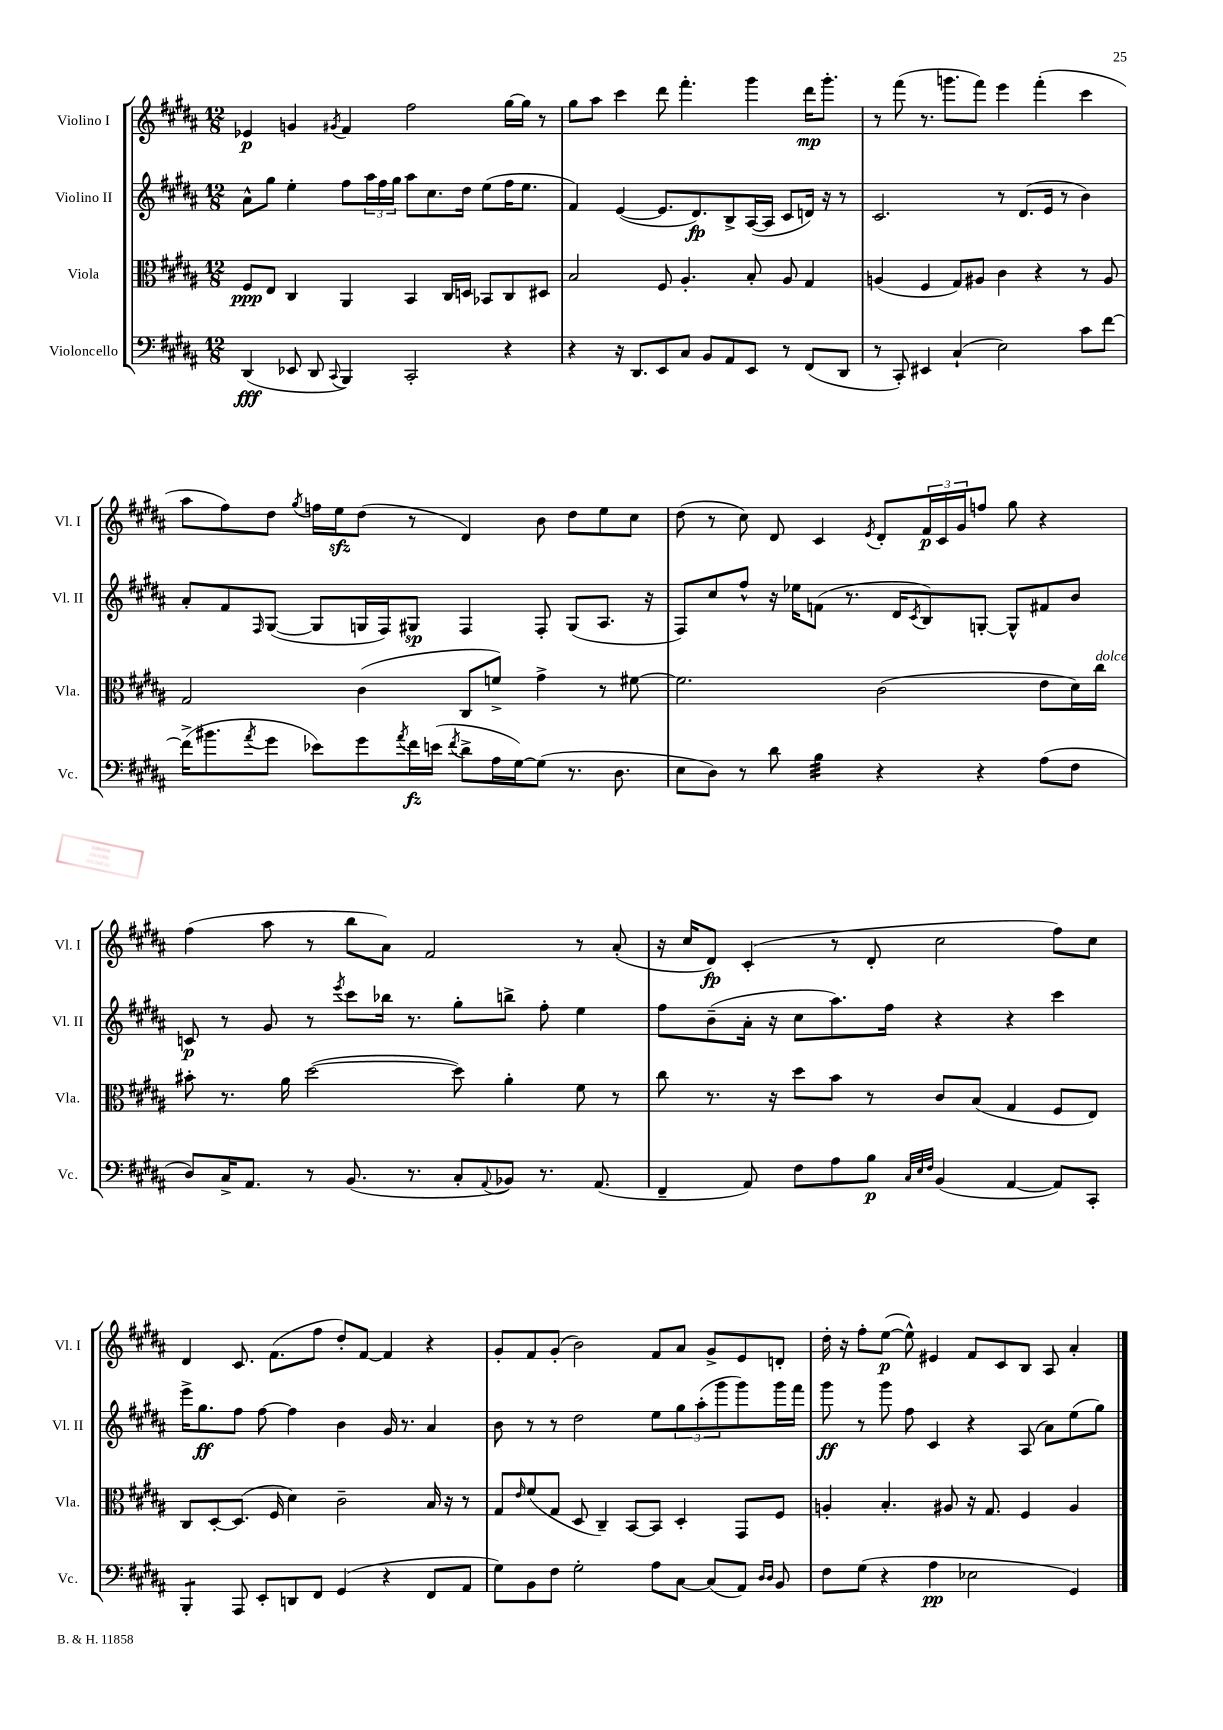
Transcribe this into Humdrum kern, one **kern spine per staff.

**kern	**kern	**kern	**kern
*staff4	*staff3	*staff2	*staff1
*clefF4	*clefC3	*clefG2	*clefG2
*k[f#c#g#d#a#]	*k[f#c#g#d#a#]	*k[f#c#g#d#a#]	*k[f#c#g#d#a#]
*M12/8	*M12/8	*M12/8	*M12/8
(4DD#/	8F#/L	8a#^^\L	4e-/
.	8E/J	8gg#\J	.
8EE-/	4C#/	4ee'\	4g/
8DD#/	.	.	.
8qqCC#/	.	.	8qg#/
4BBB/)	4AA#/	8ff#\L	4f#/
.	.	24aa#\L	.
.	.	24ff#\	.
.	.	24gg#\JJ	.
2CC#'/	4BB/	8aa#\L	2ff#\
.	.	8.cc#\	.
.	16C#/LL	.	.
.	16D/JJ	16dd#\Jk	.
.	8BB-/L	(8ee\L	.
4r	8C#/	16ff#\K	[16gg#\LL
.	.	8.ee\J	16gg#\]JJ
.	8D#/J	.	8r
=	=	=	=
4r	2B/	4f#/)	8gg#\L
.	.	.	8aa#\J
16r	.	([4e/	4ccc#\
8.DD#/L	.	.	.
8EE/	8F#/	8.e/]L	8ddd#\
8C#/J	4.A#'/	.	4.fff#'\
.	.	8.d#/)	.
8BB/L	.	.	.
8AA#/	.	8B^/	.
8EE/J	8B'/	([16A#/L	4ggg#\
.	.	16A#/]JJ	.
8r	8A#/	8c#/L	.
(8FF#/L	4G#/	16d/Jk)	16ddd#\LK
.	.	16r	8.ggg#'\J
8DD#/J	.	8r	.
=	=	=	=
8r	(4A/	2.c#/	8r
8CC#'/)	.	.	(8fff#\
4EE#/	4F#/	.	8.r
.	.	.	8.ggg\L
(4C#`/	8G#/L)	.	.
.	8A#/J	.	8fff#\J)
2E\)	4c#\	8r	4eee\
.	.	(8.d#/L	.
.	4r	.	(4fff#'\
.	.	16e/Jk	.
.	.	8r	.
8c#\L	8r	4b\)	4ccc#\
[8f#\J	8A#/	.	.
=	=	=	=
(16f#^\]LK	2G#/	8a#'/L	8aa#\L
8.b#\	.	.	.
.	.	8f#/	8ff#\)
8qa#/	.	16qqF#/	.
8g#\J	.	([8G#/J	8dd#\J
.	.	.	8qgg#/
8e-\L)	.	8G#/]L	16ff\LL
.	.	.	16ee\J
8g#\	(4c#\	16G/L	(8dd#\J
.	.	16F#/J)	.
8qa#/	.	.	.
16f#\L	.	8G#/J	8r
(16e\JJ	.	.	.
8qf#/	.	.	.
8d#^\L	8C#/L	4F#/	4d#/)
16A#\L	8f^/J)	.	.
[16G#\J)	.	.	.
(8G#\]J	4g#^\	8F#'/	8b\
8.r	.	(8G#/L	8dd#\L
.	8r	8.A#/J	8ee\
8.D#\	.	.	.
.	[8f#\	.	8cc#\J
.	.	16r	.
=	=	=	=
8E\L	2.f#\]	8F#/L)	(8dd#\
8D#\J)	.	8cc#/	8r
8r	.	8ff#^^/J	8cc#\)
8d#\	.	16r	8d#/
.	.	16ee-\LK	.
4B\	.	(8f\J	4c#/
.	.	8.r	.
.	.	.	8qe/
4r	(2c#\	.	8d#'/L
.	.	16d#/LK	.
.	.	8qc#/	.
.	.	8B/)	24f#/L
.	.	.	24c#/
.	.	.	24g#/J
4r	.	[8G'/J	8ff/J
.	.	8G^^/]L	8gg#\
(8A#\L	8e\L	8f#/	4r
8F#\J	16d#\L)	8b/J	.
.	16cc#\JJ	.	.
=	=	=	=
8D#/L)	8b#'\	8c/	(4ff#\
16C#^/K	8.r	8r	.
8.AA#/J	.	.	.
.	.	8g#/	8aa#\
.	16a#\	.	.
8r	([2dd#\	8r	8r
.	.	8qeee/	.
(8.BB/	.	8ccc#\L	8bb\L
.	.	16bb-\Jk	8a#\J)
8.r	.	8.r	.
.	.	.	2f#/
8C#'/L	8dd#\])	8gg#'\L	.
8qqAA#/	.	.	.
8BB-/J)	4a#'\	8bb^\J	.
8.r	.	8ff#'\	.
.	8f#\	4ee\	8r
(8.AA#/	.	.	.
.	8r	.	(8a#'/
=	=	=	=
4FF#~/	8cc#\	8ff#\L	16r
.	.	.	16cc#/LK
.	8.r	(8b~\	8d#/J)
8AA#/)	.	16a#'\Jk	(4c#'/
.	16r	16r	.
8F#\L	8dd#\L	8cc#\L	.
8A#\	8b\J	8.aa#\)	8r
8B\J	8r	.	8d#'/
.	.	16ff#\Jk	.
32qqC#/LLL	.	.	.
32qqE/	.	.	.
32qqF#/JJJ	.	.	.
(4BB/	8c#/L	4r	2cc#\
.	(8B/J	.	.
[4AA#/	4G#/	4r	.
8AA#/]L)	8F#/L	4ccc#\	8ff#\L)
8CC#'/J	8E/J)	.	8cc#\J
=	=	=	=
4BBB'/	8C#/L	16eee^\LK	4d#/
.	.	8.gg#\	.
.	[8D#'/	.	.
8AAA#/	(8.D#/]J	8ff#\J	8.c#/
8EE'/L	.	[8ff#\	.
.	16F#/	.	(8.f#\L
8DD/	4d#\)	4ff#\]	.
8FF#/J	.	.	8ff#\J
(4GG#/	2c#~\	4b\	8dd#'/L)
.	.	.	[8f#/J
4r	.	16g#/	4f#/]
.	.	8.r	.
8FF#/L	16B/	4a#/	4r
.	16r	.	.
8AA#/J	8r	.	.
=	=	=	=
8G#\L)	8G#/L	8b\	8g#'/L
.	16qqe/	.	.
8BB\	(8f#/	8r	8f#/
8F#\J	8G#/J	8r	(8g#'/J
2G#'\	8D#/	2dd#\	2b\)
.	4C#~/)	.	.
.	[8BB/L	.	.
8A#\L	8BB/]J	8ee\L	8f#/L
[8C#\J	4D#'/	12gg#\	8a#/J
.	.	(12aa#'\	.
(8C#/]L	.	.	8g#^/L
.	.	12ggg#\	.
8AA#/J)	8GG#/L	8ggg#\)	8e/
16qqD#/LL	.	.	.
16qqD#/JJ	.	.	.
8BB/	8F#/J	16ggg#\L	8d'/J
.	.	16fff#\JJ	.
=	=	=	=
8F#\L	4A'/	8ggg#\	16dd#'\
.	.	.	16r
(8G#\J	.	8r	8ff#'\L
4r	4.B'/	8ggg#\	([8ee\J
.	.	8ff#\	8ee^^\])
4A#\	.	4c#/	4e#/
.	8A#/	.	.
2E-\	16r	4r	8f#/L
.	8.G#/	.	.
.	.	.	8c#/
.	4F#/	(8A#/	8B/J
.	.	8a#\L)	8A#/
4GG#/)	4A#/	(8ee\	4a#'/
.	.	8gg#\J)	.
==	==	==	==
*-	*-	*-	*-
